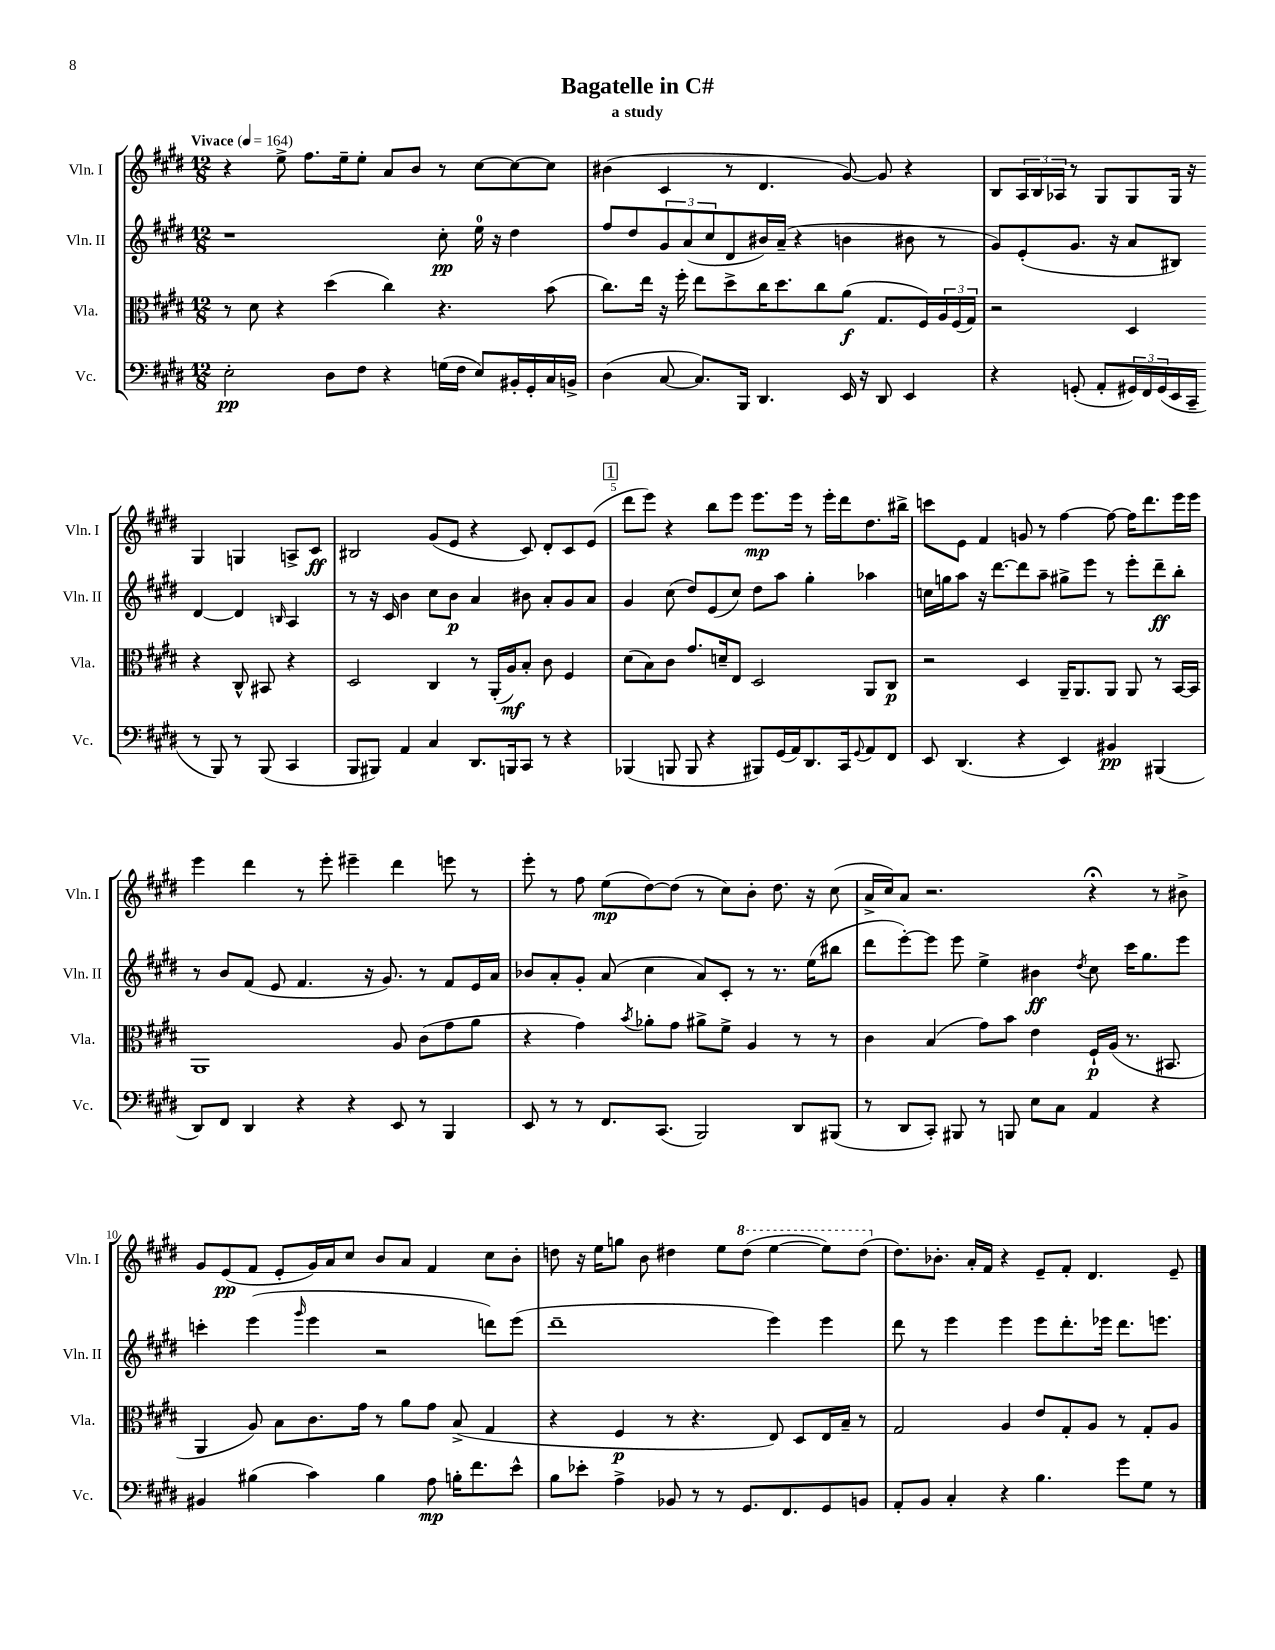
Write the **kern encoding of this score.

**kern	**dynam	**kern	**dynam	**kern	**dynam	**kern	**dynam
*part4	*part4	*part3	*part3	*part2	*part2	*part1	*part1
*staff4	*staff4	*staff3	*staff3	*staff2	*staff2	*staff1	*staff1
*I"Vc.	*	*I"Vla.	*	*I"Vln. II	*	*I"Vln. I	*
*I'Vc.	*	*I'Vla.	*	*I'Vln. II	*	*I'Vln. I	*
*clefF4	*	*clefC3	*	*clefG2	*	*clefG2	*
*k[f#c#g#d#]	*	*k[f#c#g#d#]	*	*k[f#c#g#d#]	*	*k[f#c#g#d#]	*
*M12/8	*	*M12/8	*	*M12/8	*	*M12/8	*
*MM164	*	*MM164	*	*MM164	*	*MM164	*
=1	=1	=1	=1	=1	=1	=1	=1
!	!	!	!	!	!	!LO:TX:a:B:t=Vivace	!
2E'\	pp	8r	.	1r	.	4r	.
.	.	8d#\	.	.	.	.	.
.	.	4r	.	.	.	8ee^\	.
.	.	.	.	.	.	8.ff#\L	.
8D#\L	.	(4dd#\	.	.	.	.	.
.	.	.	.	.	.	16ee~\k	.
8F#\J	.	.	.	.	.	8ee'\J	.
4r	.	4cc#\)	.	.	.	8a/L	.
.	.	.	.	.	.	8b/J	.
(16Gn\LL	.	4.r	.	8cc#'\	pp	8r	.
16F#\JJ	.	.	.	.	.	.	.
8E/L)	.	.	.	16ee\	.	[8cc#\L	.
.	.	.	.	16r	.	.	.
16BB#X'/L	.	.	.	4dd#\	.	8cc#\_	.
16GG#'/	.	.	.	.	.	.	.
16C#/	.	(8b\	.	.	.	8cc#\J]	.
16BBn^/JJ	.	.	.	.	.	.	.
=2	=2	=2	=2	=2	=2	=2	=2
(4D#\	.	8.cc#\L)	.	8ff#/L	.	(4b#X\	.
.	.	.	.	8dd#/	.	.	.
.	.	16ee\Jk	.	.	.	.	.
[8C#/	.	16r	.	12g#/	.	4c#/	.
.	.	16ff#'\	.	.	.	.	.
.	.	.	.	(12a/	.	.	.
8.C#/L])	.	8ee\L	.	.	.	.	.
.	.	.	.	12cc#/	.	.	.
.	.	8dd#^\	.	8d#/	.	8r	.
16BBB/Jk	.	.	.	.	.	.	.
4.DD#/	.	16cc#\K	.	16b#X/L)	.	4.d#/	.
.	.	8.dd#\	.	(16a~/JJ	.	.	.
.	.	.	.	4r	.	.	.
.	.	8cc#\	.	.	.	.	.
16EE/	.	(8a\J	f	4bn\	.	[8g#/)	.
16r	.	.	.	.	.	.	.
8DD#/	.	8.G#/L	.	.	.	8g#/]	.
4EE/	.	.	.	8b#X\	.	4r	.
.	.	16F#/L)	.	.	.	.	.
.	.	24A/	.	8r	.	.	.
.	.	(24F#/	.	.	.	.	.
.	.	24G#/JJ)	.	.	.	.	.
=3	=3	=3	=3	=3	=3	=3	=3
4r	.	2r	.	8g#/L)	.	8B/L	.
.	.	.	.	(8e'/	.	24A/L	.
.	.	.	.	.	.	24B/	.
.	.	.	.	.	.	24A-X/JJ	.
(8GGn'/	.	.	.	8.g#/J	.	8r	.
8AA'/L	.	.	.	.	.	8G#/L	.
.	.	.	.	16r	.	.	.
24GG#X/L)	.	4D#/	.	8a/L	.	8G#/	.
24FF#/	.	.	.	.	.	.	.
(24GG#/	.	.	.	.	.	.	.
16EE/	.	.	.	8B#X/J)	.	16G#/Jk	.
16CC#~/JJ	.	.	.	.	.	16r	.
8r	.	4r	.	[4d#/	.	4G#/	.
8BBB/)	.	.	.	.	.	.	.
8r	.	8C#^^/	.	4d#/]	.	4Gn/	.
(8BBB/	.	8BB#X/	.	.	.	.	.
.	.	.	.	16qqBn/	.	.	.
4CC#/	.	4r	.	4A/	.	8An^/L	.
.	.	.	.	.	.	8c#/J	ff
!!LO:LB:g=z
=4	=4	=4	=4	=4	=4	=4	=4
8BBB/L	.	2D#/	.	8r	.	2B#X/	.
8BBB#X/J)	.	.	.	16r	.	.	.
.	.	.	.	16c#/	.	.	.
4AA/	.	.	.	4b\	.	.	.
4C#/	.	4C#/	.	8cc#\L	.	(8g#/L	.
.	.	.	.	8b\J	p	8e/J	.
8.DD#/L	.	8r	.	4a/	.	4r	.
.	.	(16AA'/LL	.	.	.	.	.
16BBBn/k	.	16A/J)	mf	.	.	.	.
8CC#/J	.	8B'/J	.	8b#X\	.	8c#/)	.
8r	.	8c#\	.	8a'/L	.	8d#'/L	.
4r	.	4F#/	.	8g#/	.	8c#/	.
.	.	.	.	8a/J	.	(8e/J	.
!!LO:REH:place=s1:t=1
=5	=5	=5	=5	=5	=5	=5	=5
(4BBB-X/	.	(8d#\L	.	4g#/	.	8ddd#\L	.
.	.	8B\)	.	.	.	8eee\J)	.
8BBBn/	.	8c#\J	.	(8cc#\	.	4r	.
8BBB/	.	8.g#/L	.	8dd#/L)	.	.	.
4r	.	.	.	(8e/	.	8bb\L	.
.	.	16dn~/k	.	.	.	.	.
.	.	8E/J	.	8cc#/J)	.	8eee\J	.
8BBB#X/L)	.	2D#/	.	8dd#\L	.	8.eee\L	mp
(16GG#/L	.	.	.	8aa\J	.	.	.
16AA/J)	.	.	.	.	.	16eee\Jk	.
8.DD#/	.	.	.	4gg#'\	.	8r	.
.	.	.	.	.	.	16eee'\LL	.
16CC#/k	.	.	.	.	.	16ddd#\J	.
8qqGG#/	.	.	.	.	.	.	.
8AA/	.	8AA/L	.	4aa-X\	.	8.dd#\	.
8FF#/J	.	8C#/J	p	.	.	.	.
.	.	.	.	.	.	16bb#X^\Jk	.
=6	=6	=6	=6	=6	=6	=6	=6
8EE/	.	2r	.	16ccn\LL	.	8cccn\L	.
.	.	.	.	16ggn\J	.	.	.
(4.DD#/	.	.	.	8aa\J	.	8e\J	.
.	.	.	.	16r	.	4f#/	.
.	.	.	.	[8.ddd#\L	.	.	.
4r	.	4D#/	.	8ddd#\]	.	8gn/	.
.	.	.	.	8aa~\J	.	8r	.
4EE/)	.	16AA~/KL	.	8gg#X^\L	.	[4ff#\	.
.	.	8.AA/	.	.	.	.	.
.	.	.	.	8eee\J	.	.	.
4BB#X/	pp	8AA/J	.	8r	.	8ff#\_	.
.	.	8AA/	.	8eee'\L	.	16ff#\KL]	.
.	.	.	.	.	.	8.ddd#\	.
(4BBB#X/	.	8r	.	8ddd#~\	ff	.	.
.	.	[16BB/LL	.	8bb'\J	.	16eee\L	.
.	.	16BB/JJ]	.	.	.	16eee\JJ	.
!!LO:LB:g=z
=7	=7	=7	=7	=7	=7	=7	=7
8DD#/L)	.	1AA	.	8r	.	4eee\	.
8FF#/J	.	.	.	8b/L	.	.	.
4DD#/	.	.	.	(8f#/J	.	4ddd#\	.
.	.	.	.	8e/	.	.	.
4r	.	.	.	4.f#/	.	8r	.
.	.	.	.	.	.	8eee'\	.
4r	.	.	.	.	.	4eee#X~\	.
.	.	.	.	16r	.	.	.
.	.	.	.	8.g#/)	.	.	.
8EE/	.	8A/	.	.	.	4ddd#\	.
8r	.	(8c#\L	.	8r	.	.	.
4BBB/	.	8g#\	.	8f#/L	.	8eeen\	.
.	.	8a\J	.	16e/L	.	8r	.
.	.	.	.	16a/JJ	.	.	.
=8	=8	=8	=8	=8	=8	=8	=8
8EE/	.	4r	.	8b-X/L	.	8eee'\	.
8r	.	.	.	8a'/	.	8r	.
8r	.	4g#\)	.	8g#'/J	.	8ff#\	.
8.FF#/L	.	.	.	(8a/	.	(8ee\L	mp
.	.	8qb/	.	.	.	.	.
.	.	8a-X'\L	.	4cc#\	.	[8dd#\)	.
(8.CC#/J	.	.	.	.	.	.	.
.	.	8g#\J	.	.	.	(8dd#\J]	.
2BBB/)	.	8a#X^\L	.	8a/L)	.	8r	.
.	.	8f#^\J	.	8c#'/J	.	8cc#\L)	.
.	.	4A/	.	8r	.	8b'\J	.
.	.	.	.	8.r	.	8.dd#\	.
8DD#/L	.	8r	.	.	.	.	.
.	.	.	.	(16ee\KL	.	16r	.
(8BBB#X/J	.	8r	.	8bb#X\J	.	(8cc#\	.
=9	=9	=9	=9	=9	=9	=9	=9
8r	.	4c#\	.	8ddd#\L	.	16a^/LL	.
.	.	.	.	.	.	16cc#/J)	.
8DD#/L	.	.	.	[8eee'\)	.	8a/J	.
8CC#'/J)	.	(4B/	.	8eee\J]	.	2.r	.
8BBB#X/	.	.	.	8eee\	.	.	.
8r	.	8g#\L)	.	4ee^\	.	.	.
8BBBn/	.	8b\J	.	.	.	.	.
8E\L	.	4e\	.	4b#X\	ff	.	.
8C#\J	.	.	.	.	.	.	.
.	.	.	.	8qdd#/	.	.	.
4AA/	.	16F#`/LL	p	8cc#\	.	4r;<	.
.	.	(16A/JJ	.	.	.	.	.
.	.	8.r	.	16ccc#\KL	.	.	.
.	.	.	.	8.gg#\	.	.	.
4r	.	.	.	.	.	8r	.
.	.	8.BB#X/	.	.	.	.	.
.	.	.	.	8eee\J	.	8b#X^\	.
!!LO:LB:g=z
=10	=10	=10	=10	=10	=10	=10	=10
4BB#X/	.	4AA/	.	4cccn'\	.	8g#/L	.
.	.	.	.	.	.	(8e/	pp
(4B#X\	.	8A/)	.	(4eee\	.	8f#/J	.
.	.	8B\L	.	.	.	8e'/L	.
.	.	.	.	16qqggg#/	.	.	.
4c#\)	.	8.c#\	.	4eee\	.	16g#/L)	.
.	.	.	.	.	.	16a/J	.
.	.	.	.	.	.	8cc#/J	.
.	.	16g#\Jk	.	.	.	.	.
4B#\	.	8r	.	2r	.	8b/L	.
.	.	8a\L	.	.	.	8a/J	.
8A\	mp	8g#\J	.	.	.	4f#/	.
16Bn'\KL	.	(8B^/	.	.	.	.	.
8.f#\	.	.	.	.	.	.	.
.	.	4G#/	.	8dddn\L)	.	8cc#\L	.
8e^^\J	.	.	.	(8eee\J	.	8b'\J	.
=11	=11	=11	=11	=11	=11	=11	=11
8B\L	.	4r	.	1ddd#~	.	8ddn\	.
8e-X'\J	.	.	.	.	.	16r	.
.	.	.	.	.	.	16ee\KL	.
4A^\	.	4F#/	p	.	.	8ggn\J	.
.	.	.	.	.	.	8b\	.
8BB-X/	.	8r	.	.	.	4dd#X\	.
8r	.	4.r	.	.	.	.	.
8r	.	.	.	.	.	8ee\L	.
*	*	*	*	*	*	*8va	*
8.GG#/L	.	.	.	.	.	(8ddd#\J	.
.	.	8E/)	.	4eee\)	.	[4eee\	.
8.FF#/	.	.	.	.	.	.	.
.	.	8D#/L	.	.	.	.	.
8GG#/	.	16E/L	.	4eee\	.	8eee\L])	.
.	.	16B~/JJ	.	.	.	.	.
8BBn/J	.	8r	.	.	.	(8ddd#\J	.
=12	=12	=12	=12	=12	=12	=12	=12
*	*	*	*	*	*	*X8va	*
8AA'/L	.	2G#/	.	8ddd#\	.	8.dd#\L)	.
8BB/J	.	.	.	8r	.	.	.
.	.	.	.	.	.	8.b-X'\J	.
4C#'/	.	.	.	4eee\	.	.	.
.	.	.	.	.	.	16a'/LL	.
.	.	.	.	.	.	16f#/JJ	.
4r	.	4A/	.	4eee\	.	4r	.
4.B\	.	8e/L	.	8eee\L	.	8e~/L	.
.	.	8G#'/	.	8.ddd#'\	.	8f#'/J	.
.	.	8A/J	.	.	.	4.d#/	.
.	.	.	.	16eee-X\Jk	.	.	.
8g#\L	.	8r	.	8.ddd#\L	.	.	.
8G#\J	.	8G#'/L	.	.	.	.	.
.	.	.	.	8.eeen\J	.	.	.
8r	.	8A/J	.	.	.	8e~/	.
==	==	==	==	==	==	==	==
*-	*-	*-	*-	*-	*-	*-	*-
